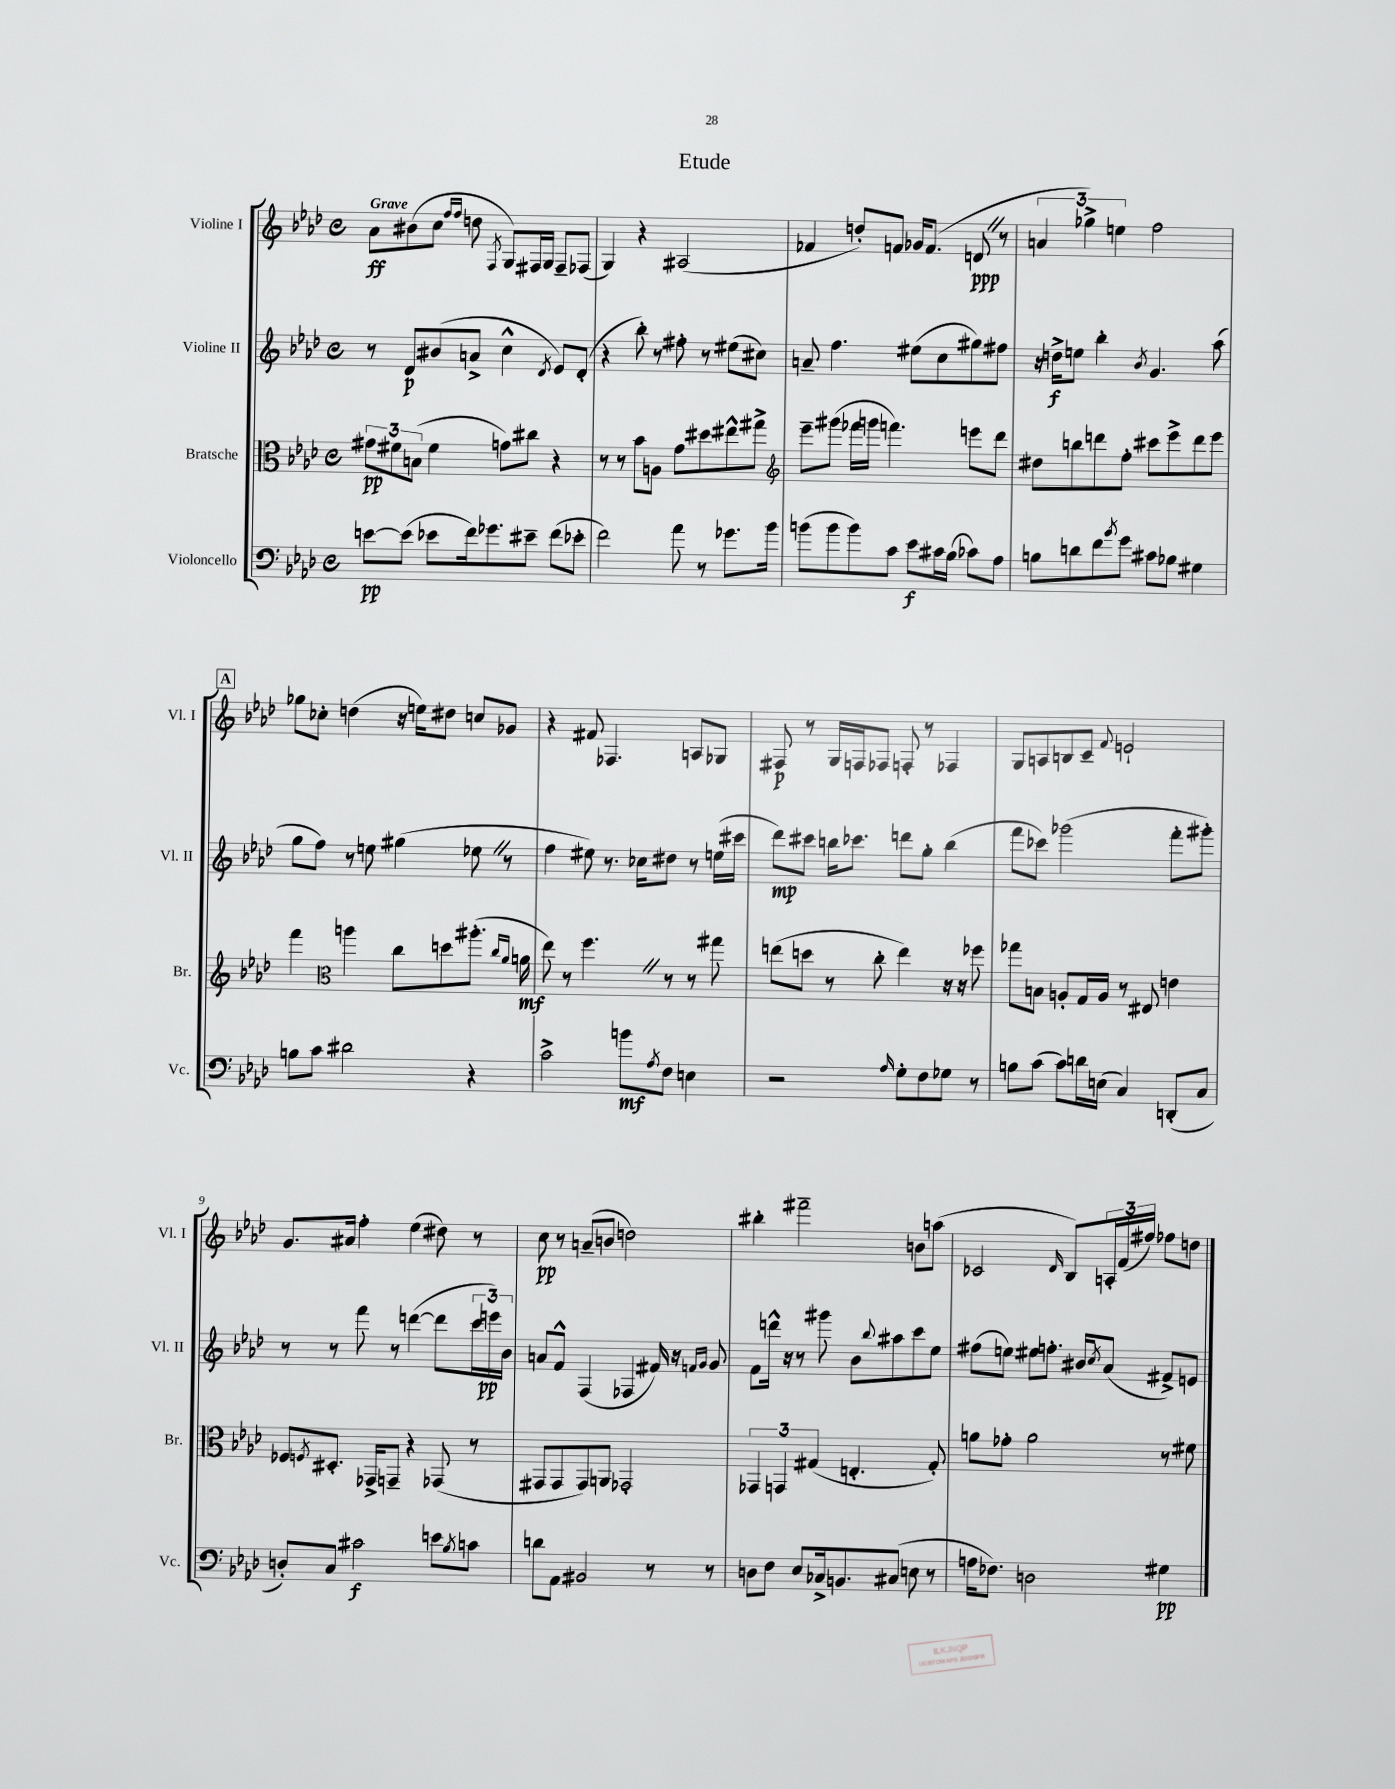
\header { title = "Etude" }
<<
\new StaffGroup <<
\new Staff = "s0" \with { instrumentName = "Violine I" shortInstrumentName = "Vl. I" } {
    \clef treble \key aes \major \defaultTimeSignature \time 4/4 \tempo "Grave"
    aes'8\ff bis'8( c''8 \grace { f''16 f''16 } d''8 \acciaccatura { f8 } g8) fis16 g16 fis8-- fes8( |
    g4) r4 ais2( |
    fes'4 d''8-.) f'8 ges'16 f'8.( d'8\ppp \once \override BreathingSign.text = \markup { \musicglyph "scripts.caesura.straight" } \breathe r8 |
    \tuplet 3/2 { a'4 ges''4->) e''4 } f''2 |
    \mark \markup { \box "A" } ges''8 ces''8-. d''4( r16 e''16) dis''8 c''8 ges'8 |
    r4 fis'8 fes4. a8 ges8 |
    fis8\p r8 g16 f16 fes8 f8-. r8 fes4 |
    g8 a8 b8 c'8-- \appoggiatura { f'8 } e'2-! |
    g'8. ais'16 f''4-. ees''4( dis''8) r8 |
    c''8\pp r8 a'8--( b'8 d''2) |
    bis''4-. fis'''2-- b'8 a''8( |
    ces'2 \grace { des'16 } bes8) \tuplet 3/2 { a16-. f'16( fis''16) } fes''8 d''8 \bar "|." |
}
\new Staff = "s1" \with { instrumentName = "Violine II" shortInstrumentName = "Vl. II" } {
    \clef treble \key aes \major \defaultTimeSignature \time 4/4
    r8 des'8\p bis'8( a'8-> c''4-^ \acciaccatura { des'8 } ees'8) des'8-.( |
    r4 bes''8-.) r8 fis''8-. r8 eis''8( cis''8) |
    a'8-- f''4. eis''8( c''8 gis''8) fis''8 |
    r16 d''16->\f e''8 bes''4-. \acciaccatura { bes'8 } g'4. aes''8( |
    \mark \markup { \box "A" } g''8 f''8) r8 e''8 gis''4( ees''8 \once \override BreathingSign.text = \markup { \musicglyph "scripts.caesura.straight" } \breathe r8 |
    f''4 eis''8) r8. ces''16 dis''8 r8 e''16( cis'''16 |
    des'''8\mp) cis'''8 b''16 ces'''8. d'''8 g''8-. b''4( |
    f'''8 ces'''8) ges'''2( f'''8-. gis'''8-.) |
    r8 r8 f'''8 r8 d'''4~( d'''8 \tuplet 3/2 { c'''16 e'''16\pp) bes'16 } |
    a'8 f'8-^ f4( fes4 fis'16) r16 \grace { f'16 g'16 } g'8 |
    f'8 d'''16-^ r16 r8 gis'''8 bes'8 \appoggiatura { bes''8 } ais''8 c'''8 ees''8 |
    fis''8( e''8) eis''8 f''8.-. bis'16 \acciaccatura { c''8 } aes'8( fis'8->) e'8 \bar "|." |
}
\new Staff = "s2" \with { instrumentName = "Bratsche" shortInstrumentName = "Br." } {
    \clef alto \key aes \major \defaultTimeSignature \time 4/4
    \tuplet 3/2 { gis'8\pp fis'8 b8( } fis'4 g'8) cis''8 r4 |
    r8 r8 bes'8 a8 g'8 dis''8 eis''8-^ gis''8-> |
    \clef treble ees'''8-- gis'''8( fes'''16 g'''16 f'''4.) e'''8 des'''8 |
    dis''8 b''8 d'''8 f''8-. cis'''8 ees'''8-> d'''8 ees'''8 |
    \mark \markup { \box "A" } f'''4 \clef alto a''4 c''8 d''8 ais''8.-.( \grace { c''16 aes'16 } a'16\mf |
    ees''8) r8 f''4. \once \override BreathingSign.text = \markup { \musicglyph "scripts.caesura.straight" } \breathe r8 r8 gis''8 |
    e''8( d''8 r8 c''8-. e''4) r16 r16 fes''8 |
    ges''8 b8 a8-. g16 a16 r8 eis8 e'4 |
    fes8 \acciaccatura { f8 } dis8.-. ges,16-> g,8-- r4 ges,8( r8 |
    gis,8 gis,8 gis,8) a,8 ges,2-. |
    \tuplet 3/2 { ges,4 g,4 gis4( } e4.-. gis8-.) |
    a'8 ges'8-. a'2 r8 fis'8 \bar "|." |
}
\new Staff = "s3" \with { instrumentName = "Violoncello" shortInstrumentName = "Vc." } {
    \clef bass \key aes \major \defaultTimeSignature \time 4/4
    e'8~\pp e'8( ees'8 f'16) ges'8. eis'8-- f'8( ees'8-. |
    f'2) aes'8 r8 ges'8. bes'16 |
    b'8( b'8 b'8) c'8 ees'8\f cis'16 bes16( ces'8) aes8 |
    b8 d'8 f'8 \acciaccatura { bes'8 } g'8 cis'8 bes8 gis4 |
    \mark \markup { \box "A" } b8 c'8 dis'2 r4 |
    c'2-> b'8\mf \acciaccatura { aes8 } f8 e4 |
    r2 \grace { aes16 } g8-. f8 ges8 r8 |
    b8 c'8( c'8) d'16 e16( c4) d,8-.( c8 |
    d8-.) c8 cis'2\f e'8 \acciaccatura { bes8 } c'8 |
    d'8 aes,8 bis,2 r8 r8 |
    d8 f8 ees8 ces16-> b,8. cis8( e8 r8 |
    a16 fes8.) d2 gis4\pp \bar "|." |
}
>>
>>
